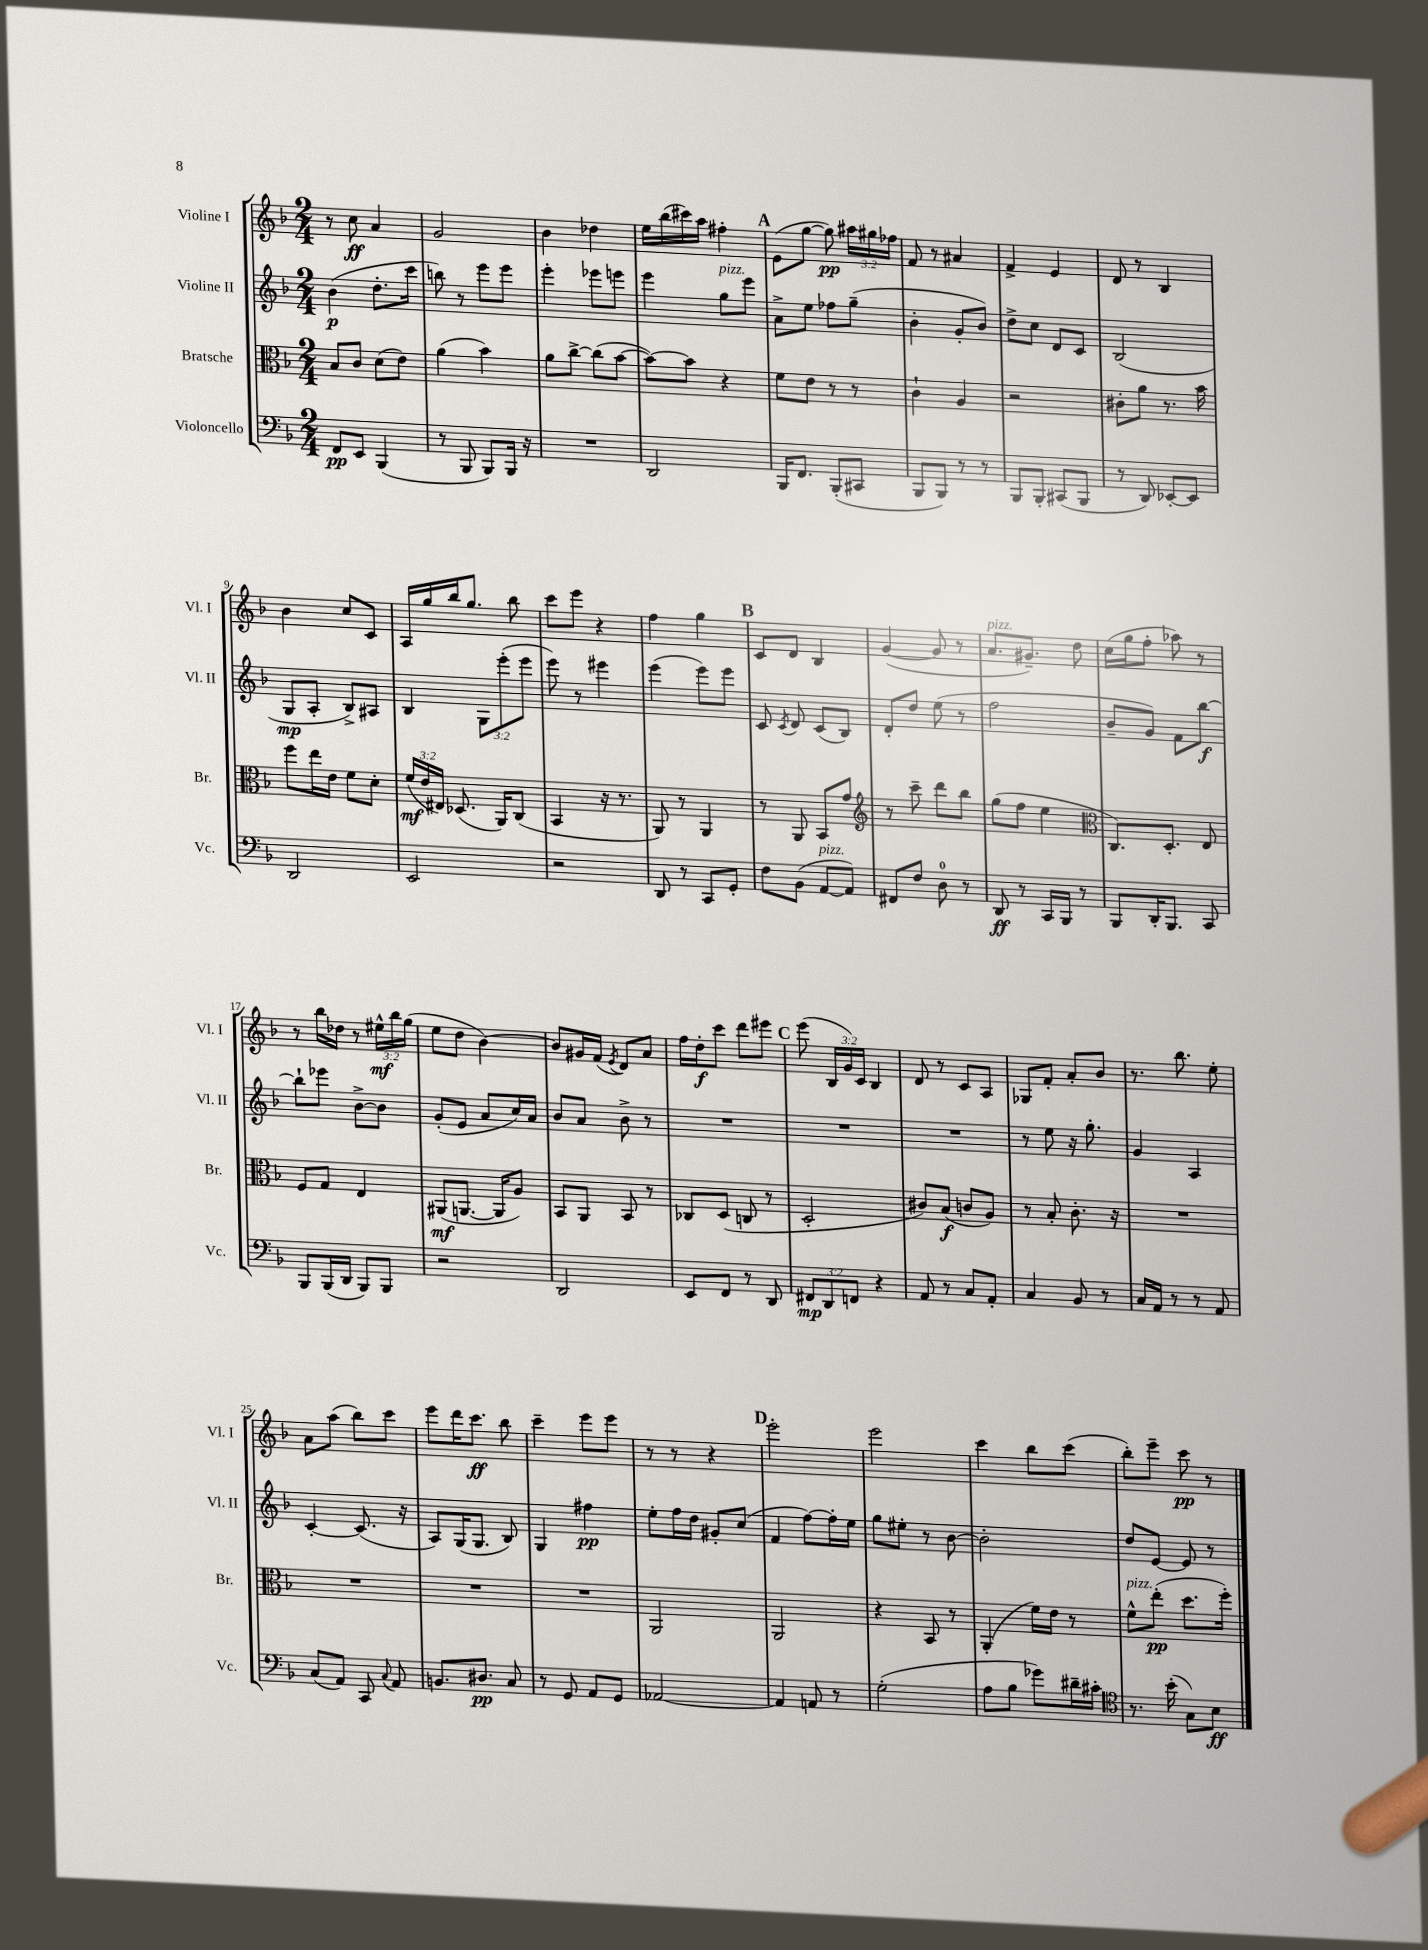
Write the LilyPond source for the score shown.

<<
\new StaffGroup <<
\new Staff = "s0" \with { instrumentName = "Violine I" shortInstrumentName = "Vl. I" } {
    \clef treble \key f \major \numericTimeSignature \time 2/4 \override Staff.TupletNumber.text = #tuplet-number::calc-fraction-text
    \autoBeamOff r8 c''8\ff a'4 |
    g'2 |
    bes'4 des''4 |
    e''16[ bes''16( cis'''16) a''16] fis''4-. |
    \mark \markup { \bold "A" } e'8[( g''8]~ g''8\pp) \tuplet 3/2 { ais''16[ gis''16 fes''16] } |
    f'8 r8 ais'4 |
    f'4-> e'4 |
    d'8 r8 bes4 |
    bes'4 c''8[ c'8] |
    a16[ g''16 bes''16 g''8.] bes''8 |
    c'''8[ e'''8] r4 |
    f''4 g''4 |
    \mark \markup { \bold "B" } c'8[ d'8] bes4 |
    g'4~( g'8 r8 |
    a'8.[^\markup { \italic "pizz." } gis'8.]--) d''8 |
    c''16[( g''16 f''8]-. aes''8) r8 |
    r8 bes''16[ des''16] r8 \tuplet 3/2 { eis''16[-^\mf bes''16 g''16]( } |
    e''8[ d''8] bes'4~) |
    bes'8[ gis'16 f'16]( \acciaccatura { e'8 } d'8[) a'8] |
    f''16[ d''16-.\f c'''8] d'''8[ eis'''8] |
    \mark \markup { \bold "C" } e'''8( \tuplet 3/2 { bes16[ g'16) c'16] } bes4 |
    d'8 r8 c'8[ a8] |
    ges8[ f'8]-. a'8[-. bes'8] |
    r8. bes''8. e''8-. |
    a'8[ a''8]( bes''8[) c'''8] |
    e'''8[ d'''16 c'''8.]\ff bes''8 |
    c'''4-- e'''8[ e'''8] |
    r8 r8 r4 |
    \mark \markup { \bold "D" } e'''2-. |
    e'''2 |
    c'''4 bes''8[ c'''8]( |
    bes''8[-.) e'''8]-- c'''8\pp r8 \bar "|." |
}
\new Staff = "s1" \with { instrumentName = "Violine II" shortInstrumentName = "Vl. II" } {
    \clef treble \key f \major \numericTimeSignature \time 2/4 \override Staff.TupletNumber.text = #tuplet-number::calc-fraction-text
    \autoBeamOff bes'4\p( d''8.[-. c'''16] |
    b''8) r8 e'''8[ e'''8] |
    e'''4-. ees'''8[ e'''8] |
    e'''4 g''8[^\markup { \italic "pizz." } e'''8] |
    \mark \markup { \bold "A" } a'8[-> e''8] fes''8[ g''8]--( |
    bes'4-. g'8[-. bes'8]) |
    d''8[-> c''8] d'8[ c'8] |
    bes2( |
    g8[\mp a8]-. bes8[->) ais8] |
    bes4 \tuplet 3/2 { g8[ e'''8-.( e'''8] } |
    e'''8) r8 eis'''4 |
    e'''4( e'''8[) e'''8] |
    \mark \markup { \bold "B" } c'8 \acciaccatura { c'8 } d'8 c'8[( bes8]) |
    d'8[-. d''8] e''8( r8 |
    f''2 |
    bes'8[-- g'8]) f'8[ bes''8]~\f |
    bes''8[-! ees'''8] bes'8[~-> bes'8] |
    g'8[-.( e'8] a'8[ c''16) a'16] |
    bes'8[ a'8] bes'8-> r8 |
    R2 |
    \mark \markup { \bold "C" } R2 |
    R2 |
    r8 e''8 r16 g''8.-. |
    g'4 a4 |
    c'4~-. c'8.( r16 |
    a8[) g16( g8.] bes8) |
    g4 fis''4\pp |
    e''8[-. f''16 d''16] gis'8[-. c''8]( |
    \mark \markup { \bold "D" } f'4 f''8[~) f''16-. e''16] |
    g''8[ eis''8]-. r8 bes'8~ |
    bes'2-. |
    d''8[ e'8]~ e'8 r8 \bar "|." |
}
\new Staff = "s2" \with { instrumentName = "Bratsche" shortInstrumentName = "Br." } {
    \clef alto \key f \major \numericTimeSignature \time 2/4 \override Staff.TupletNumber.text = #tuplet-number::calc-fraction-text
    \autoBeamOff bes8[ c'8] d'8[( e'8]) |
    a'4( bes'4) |
    a'8[ c''8]~-> c''8[( bes'8]~ |
    bes'8[~) bes'8] r4 |
    \mark \markup { \bold "A" } f'8[ e'8] r8 r8 |
    c'4-! a4 |
    r2 |
    cis'8[-. a'8] r8. bes'16 |
    f''8[ e''16 e'16] f'8[ d'8]-. |
    \tuplet 3/2 { f'16[\mf( e'16 eis16]) } des8.( a,16[) c8]( |
    bes,4 r16 r8. |
    a,8) r8 a,4 |
    \mark \markup { \bold "B" } r8 a,8 bes,8[ g'8] |
    \clef treble r8 c'''8-- d'''8[ bes''8] |
    g''8[( f''8] e''4 |
    \clef alto c8.[) d8.]-. e8 |
    f8[ g8] e4 |
    ais,8[\mf( a,8.]~ a,16[ a8]) |
    bes,8[ a,8] bes,8 r8 |
    ces8[ d8]( c8 r8 |
    \mark \markup { \bold "C" } d2-. |
    cis'8[) bes8]\f( c'8[ a8]) |
    r8 bes8-. c'8.-. r16 |
    R2 |
    R2 |
    R2 |
    R2 |
    a,2 |
    \mark \markup { \bold "D" } a,2 |
    r4 bes,8 r8 |
    a,4-.( f'16[) e'16] r8 |
    f'8[-^^\markup { \italic "pizz." } e''8]-.\pp( d''8.[ f''16]-.) \bar "|." |
}
\new Staff = "s3" \with { instrumentName = "Violoncello" shortInstrumentName = "Vc." } {
    \clef bass \key f \major \numericTimeSignature \time 2/4 \override Staff.TupletNumber.text = #tuplet-number::calc-fraction-text
    \autoBeamOff f,8[\pp e,8] bes,,4( |
    r8 bes,,8 bes,,8[) bes,,16] r16 |
    R2 |
    d,2 |
    \mark \markup { \bold "A" } bes,,16[ f,8.] bes,,8[-.( cis,8] |
    bes,,8[ bes,,8]) r8 r8 |
    bes,,8[ bes,,8]-. cis,8[( bes,,8] |
    r8 d,8) ees,8[~-. ees,8] |
    d,2 |
    e,2 |
    r2 |
    d,8 r8 c,8[ g,8]-. |
    \mark \markup { \bold "B" } f8[ bes,8]( a,8[~^\markup { \italic "pizz." } a,8]) |
    fis,8[ f8] d8-0 r8 |
    d,8\ff r8 c,16[ bes,,16] r8 |
    bes,,8[ d,16-. bes,,8.] c,8 |
    bes,,8[ bes,,16( d,16] bes,,8[) bes,,8] |
    r2 |
    d,2 |
    e,8[ f,8] r8 d,8 |
    \mark \markup { \bold "C" } \tuplet 3/2 { fis,8[\mp d,8 f,8] } r4 |
    a,8 r8 c8[ a,8]-. |
    c4 bes,8 r8 |
    c16[ a,16] r8 r8 a,8 |
    c8[( a,8]) c,8 \appoggiatura { c8 } a,8 |
    b,8.[ dis8.]\pp c8 |
    r8 g,8 a,8[ g,8] |
    aes,2~ |
    \mark \markup { \bold "D" } aes,4 a,8 r8 |
    g2-.( |
    a8[ bes8] ges'8[) dis'16-- cis'16]-. |
    \clef tenor r8. bes'16-.( g8[) bes8]\ff \bar "|." |
}
>>
>>
